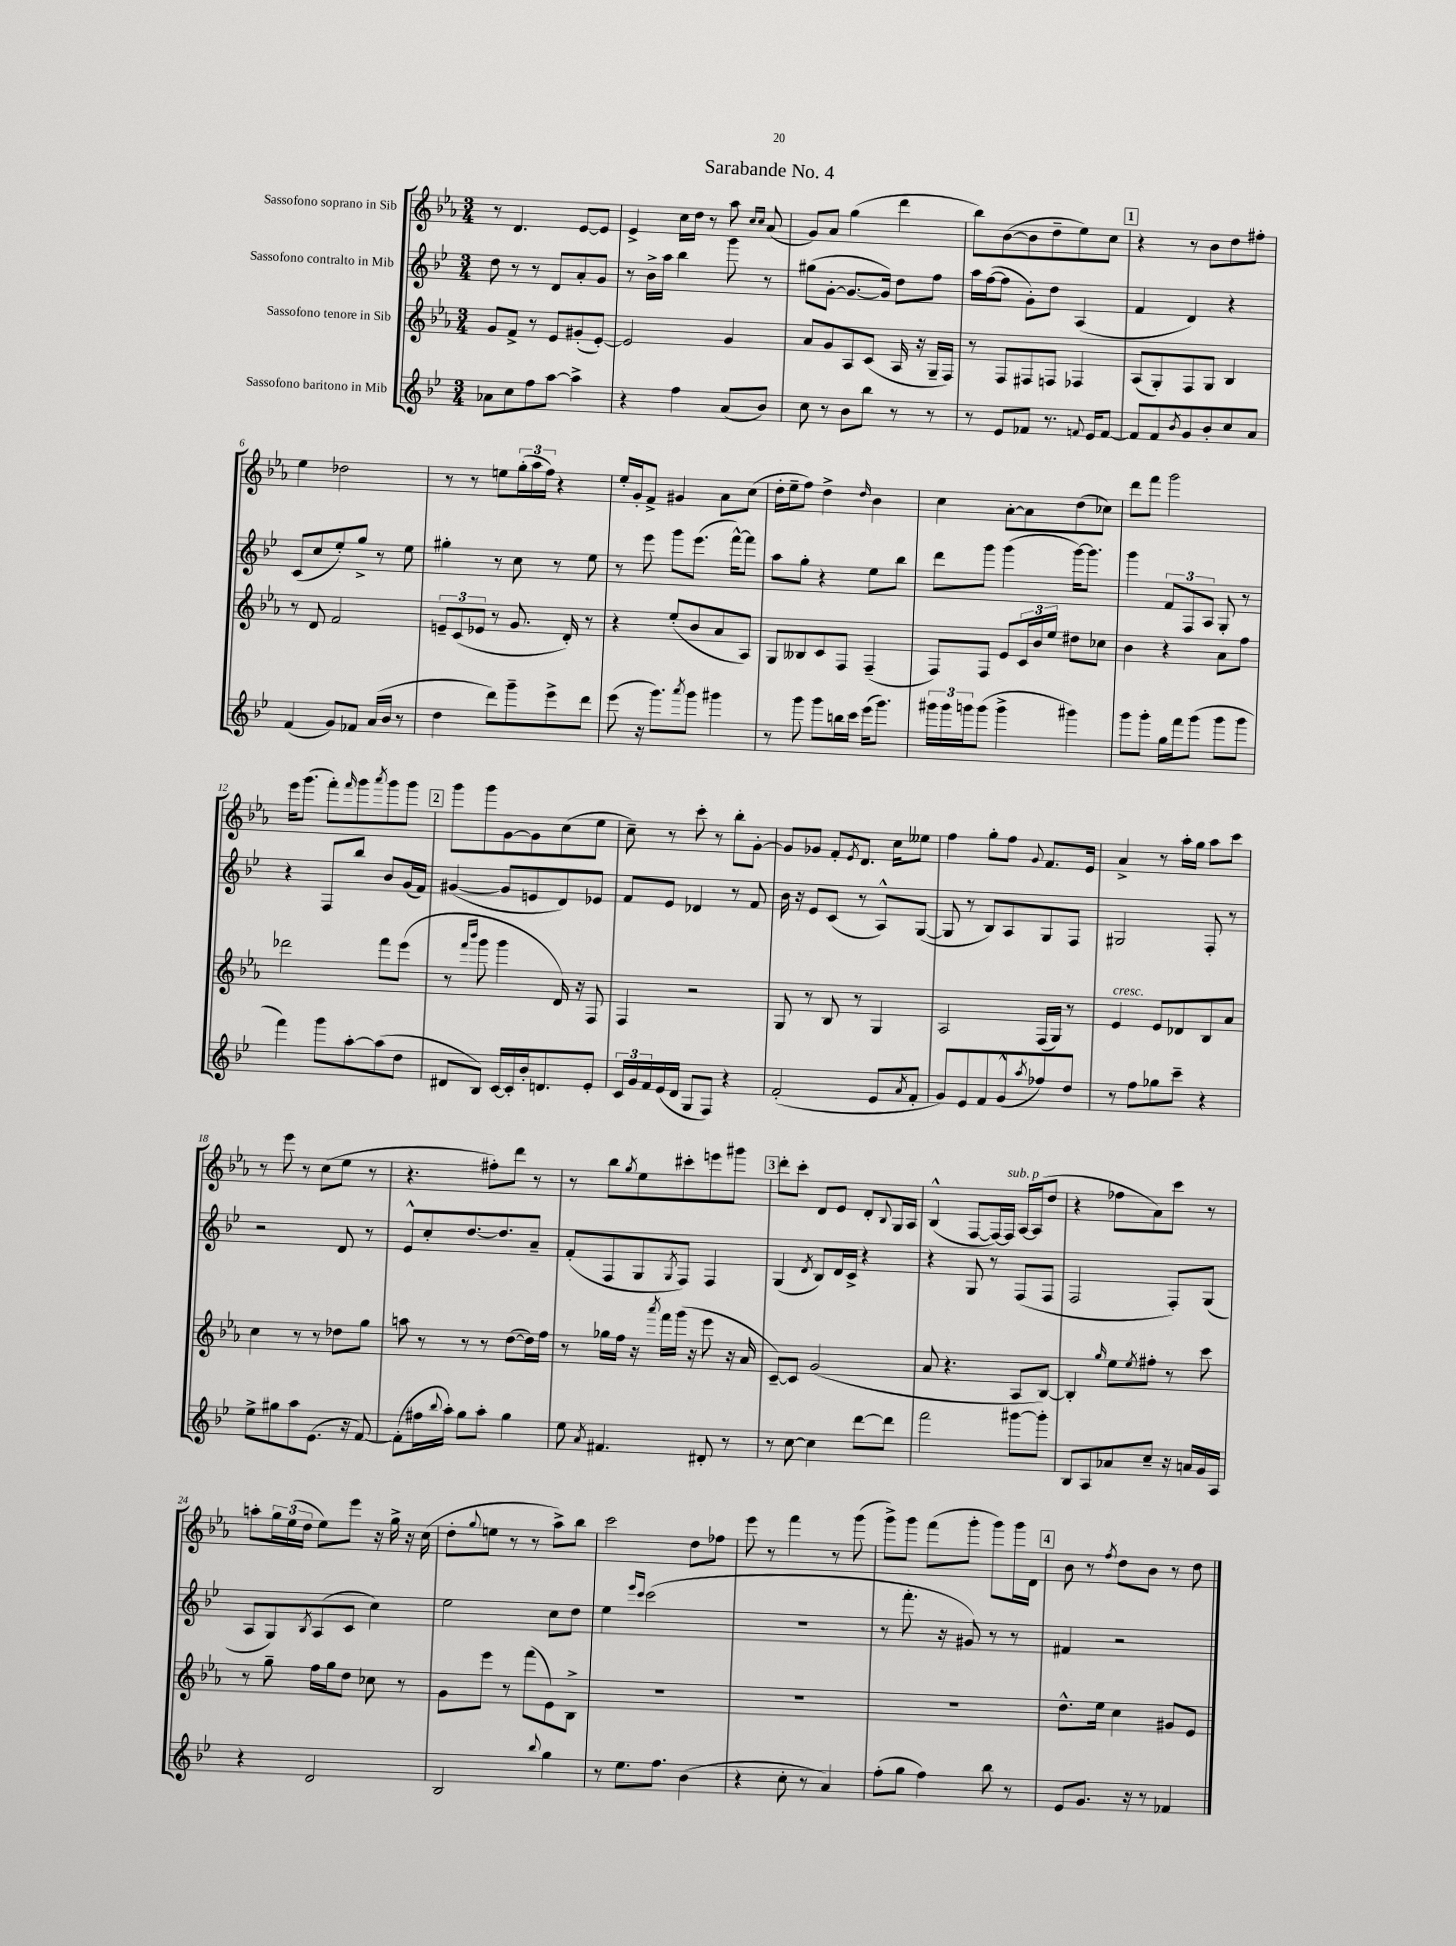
\header { title = "Sarabande No. 4" }
<<
\new StaffGroup <<
\new Staff = "s0" \with { instrumentName = "Sassofono soprano in Sib" } {
    \clef treble \key ees \major \numericTimeSignature \time 3/4
    r8 d'4. ees'8~ ees'8 |
    ees'4-> c''16 d''16 r8 aes''8 \grace { c''16 c''16 } aes'8( |
    g'8) aes'8 g''4( d'''4 |
    bes''8) bes'8~( bes'8 d''8-- ees''8) c''8 |
    \mark \markup { \box "1" } r4 r8 bes'8 d''8 fis''8-. |
    ees''4 des''2 |
    r8 r8 e''8 \tuplet 3/2 { g''16-.( aes''16 f''16) } r4 |
    ees''16-. g'16-. f'8-> gis'4 aes'8 c''8( |
    d''16-. ees''16-- f''8) d''4-> \grace { d''16 } bes'4 |
    c''4 aes'8~-. aes'8 d''8( ces''8) |
    d'''8 f'''8 g'''2 |
    ees'''16 g'''8.( f'''8-.) \grace { f'''16 } g'''8 \acciaccatura { aes'''8 } g'''8 g'''8 |
    \mark \markup { \box "2" } g'''8 g'''8 g'8~ g'8 c''8( ees''8 |
    c''8--) r8 c'''8-. r8 bes''8-. g'8~-. |
    g'8 ges'8 f'8-. \acciaccatura { ees'8 } d'8. c''16 eeses''8 |
    f''4 g''8-. f''8 \appoggiatura { g'8 } f'8. ees'16 |
    aes'4-> r8 aes''16-. g''16 aes''8 c'''8 |
    r8 ees'''8 r8 c''8( ees''8 r8 |
    r4. fis''8-.) d'''8 r8 |
    r8 bes''8 \acciaccatura { g''8 } ees''8 cis'''8-. e'''8 gis'''8 |
    \mark \markup { \box "3" } d'''8-. c'''8-. d'8 ees'8 d'8-. \appoggiatura { bes8 } g16 aes16 |
    bes4-^( f8~ f16~) f16^\markup { \italic "sub. p" } aes16~ aes16( d''8 |
    r4 fes''8 aes'8) c'''8 r8 |
    a''8-. \tuplet 3/2 { g''16 ees''16( d''16 } ees''8) ees'''8 r16 g''16-> r16 c''16( |
    d''8-. \appoggiatura { g''8 } e''8 r8 r8 aes''8->) bes''8 |
    c'''2 d''8 fes''8 |
    ees'''8 r8 f'''4 r8 g'''8( |
    g'''8->) g'''8 f'''8( g'''8-. g'''8) g'''16 d'16 |
    \mark \markup { \box "4" } bes'8 r8 \acciaccatura { f''8 } d''8 bes'8 r8 d''8 \bar "|." |
}
\new Staff = "s1" \with { instrumentName = "Sassofono contralto in Mib" } {
    \clef treble \key bes \major \numericTimeSignature \time 3/4
    d''8 r8 r8 d'8 a'8-. g'8 |
    r8 bes'16-> a''16 bes''4 g'''8 r8 |
    gis''8( g'8~-. g'8.~ g'16) d''8 f''8 |
    a''16 f''16~( f''8 g'8-.) d''8 a4( |
    \mark \markup { \box "1" } f'4 d'4) r4 |
    c'8( c''8 ees''8-.) g''8-> r8 ees''8 |
    gis''4-. r8 c''8 r8 ees''8 |
    r8 ees'''8 g'''8 ees'''8.( f'''16~-^) f'''8 |
    a''8 g''8-. r4 ees''8 bes''8 |
    d'''8 g'''8 g'''4( g'''16~) g'''8. |
    g'''4 \tuplet 3/2 { f'8 f8 a8 } g8-. r8 |
    r4 f8 bes''8 bes'8 g'16( f'16) |
    \mark \markup { \box "2" } gis'4~( gis'8 e'8 d'8) ees'8 |
    f'8 ees'8 des'4 r8 f'8 |
    bes'16 r16 ees'8 c'8( r8 a8-^) g8~( |
    g8 r8 bes8) a8 g8 f8 |
    gis2 f8-. r8 |
    r2 d'8 r8 |
    ees'8-^ c''8-. d''8.~ d''8. a'8-- |
    f'8-.( f8 g8 \acciaccatura { g8 } f8) f4 |
    \mark \markup { \box "3" } g4( \acciaccatura { d'8 } bes8) d'16 c'16-> r4 |
    r4 g8 r8 f8( f8 |
    f2 f8-.) g8( |
    a8 g8) \acciaccatura { bes8 } a8( c'8 c''4) |
    ees''2 c''8 d''8 |
    ees''4 \grace { ees'''16 c'''16 } c'''2( |
    R2. |
    r8 f'''8.-. r16 gis'8) r8 r8 |
    \mark \markup { \box "4" } fis'4 r2 \bar "|." |
}
\new Staff = "s2" \with { instrumentName = "Sassofono tenore in Sib" } {
    \clef treble \key ees \major \numericTimeSignature \time 3/4
    g'8 f'8-> r8 ees'8 gis'8-.( ees'8~-.) |
    ees'2 g'4 |
    aes'8 g'8 aes8 c'8( aes16 r16 g16-- f16) |
    r8 f8 fis8 f8 fes4 |
    \mark \markup { \box "1" } aes8( g8-.) f8 g8 bes4 |
    r8 d'8 f'2 |
    \tuplet 3/2 { e'8-- c'8( ees'8 } r8 g'8. d'16-.) r8 |
    r4 ees''8-.( bes'8 aes'8 aes8) |
    g8 beses8 c'8 f8 f4--( |
    f8) f8 ees'8 \tuplet 3/2 { c'16 bes'16 ees''16 } dis''8 ces''8 |
    bes'4 r4 aes'8 f''8 |
    des'''2 f'''8 ees'''8( |
    \mark \markup { \box "2" } r8 \grace { f'''16 bes'''16 } g'''8 g'''4 d'16) r16 f8 |
    f4 r2 |
    g8 r8 bes8 r8 g4 |
    aes2 f16( g16) r8 |
    ees'4^\markup { \italic "cresc." } ees'8 des'8 bes8 aes'8 |
    c''4 r8 r8 des''8 g''8 |
    a''8 r8 r8 r8 d''8~( d''16) f''16 |
    r8 ges''16 f''16 r16 \acciaccatura { aes'''8 } f'''16 g'''16( r16 ees'''8 r16 aes'16 |
    \mark \markup { \box "3" } c'8~--) c'8 g'2( |
    aes'8 r4. aes8 bes8~) |
    bes4-. \grace { g''16 } ees''8 \acciaccatura { ees''8 } fis''8-. r8 c'''8 |
    r8 g''8-- f''16 g''16 d''8 ces''8 r8 |
    g'8 ees'''8 r8 f'''8( ees'8) bes8-> |
    R2. |
    R2. |
    R2. |
    \mark \markup { \box "4" } d''8.-^ ees''16 c''4 gis'8 ees'8 \bar "|." |
}
\new Staff = "s3" \with { instrumentName = "Sassofono baritono in Mib" } {
    \clef treble \key bes \major \numericTimeSignature \time 3/4
    aes'8 c''8 f''8 a''8~ a''4-> |
    r4 f''4 a'8( bes'8) |
    c''8 r8 bes'8 bes''8 r8 r8 |
    r8 ees'8 fes'8 r8. \appoggiatura { f'8 } ees'16 f'8~ |
    \mark \markup { \box "1" } f'8 f'8 \acciaccatura { bes'8 } g'8 bes'8-. c''8 a'8 |
    f'4( g'8) fes'8 a'16( bes'16 r8 |
    d''4 d'''8) g'''8-- ees'''8-> d'''8 |
    ees'''8( r16 g'''8.) \acciaccatura { a'''8 } g'''8 gis'''4 |
    r8 g'''8 g'''8 b''16 c'''16 ees'''16( g'''8.) |
    \tuplet 3/2 { gis'''16 gis'''16 g'''16 } g'''8( g'''4-> gis'''4) |
    g'''8 g'''8-. g''16 f'''16 g'''8( g'''8 g'''8 |
    f'''4) g'''8 a''8~-. a''8( d''8 |
    \mark \markup { \box "2" } dis'8 bes8) c'16~ c'16-. bes'16-. d'8. ees'8-. |
    \tuplet 3/2 { c'16 g'16 f'16 } ees'16( d'16 g8 f8) r4 |
    f'2-.( ees'8 \acciaccatura { a'8 } f'8-. |
    g'8) ees'8 f'8 g'8-^( \acciaccatura { a''8 } fes''8) d''8 |
    r8 f''8 ges''8 c'''8-- r4 |
    ees''8-> gis''8 a''8 ees'8.( r16 f'8~) |
    f'8-.( fis''16 \appoggiatura { bes''8 } a''16-.) g''8 a''8-. g''4 |
    ees''8 \acciaccatura { a'8 } fis'4. dis'8-. r8 |
    \mark \markup { \box "3" } r8 c''8~ c''4 d'''8~ d'''8 |
    f'''2 gis'''8~ gis'''8-. |
    bes8 a8 aes'8 c''8-- r16 a'16 g'16 a16 |
    r4 d'2 |
    bes2 \appoggiatura { bes''8 } g''4 |
    r8 ees''8. f''8. bes'4( |
    r4 c''8-. r8 a'4) |
    f''8-.( g''8 f''4) bes''8 r8 |
    \mark \markup { \box "4" } ees'8 g'8. r16 r8 fes'4 \bar "|." |
}
>>
>>
